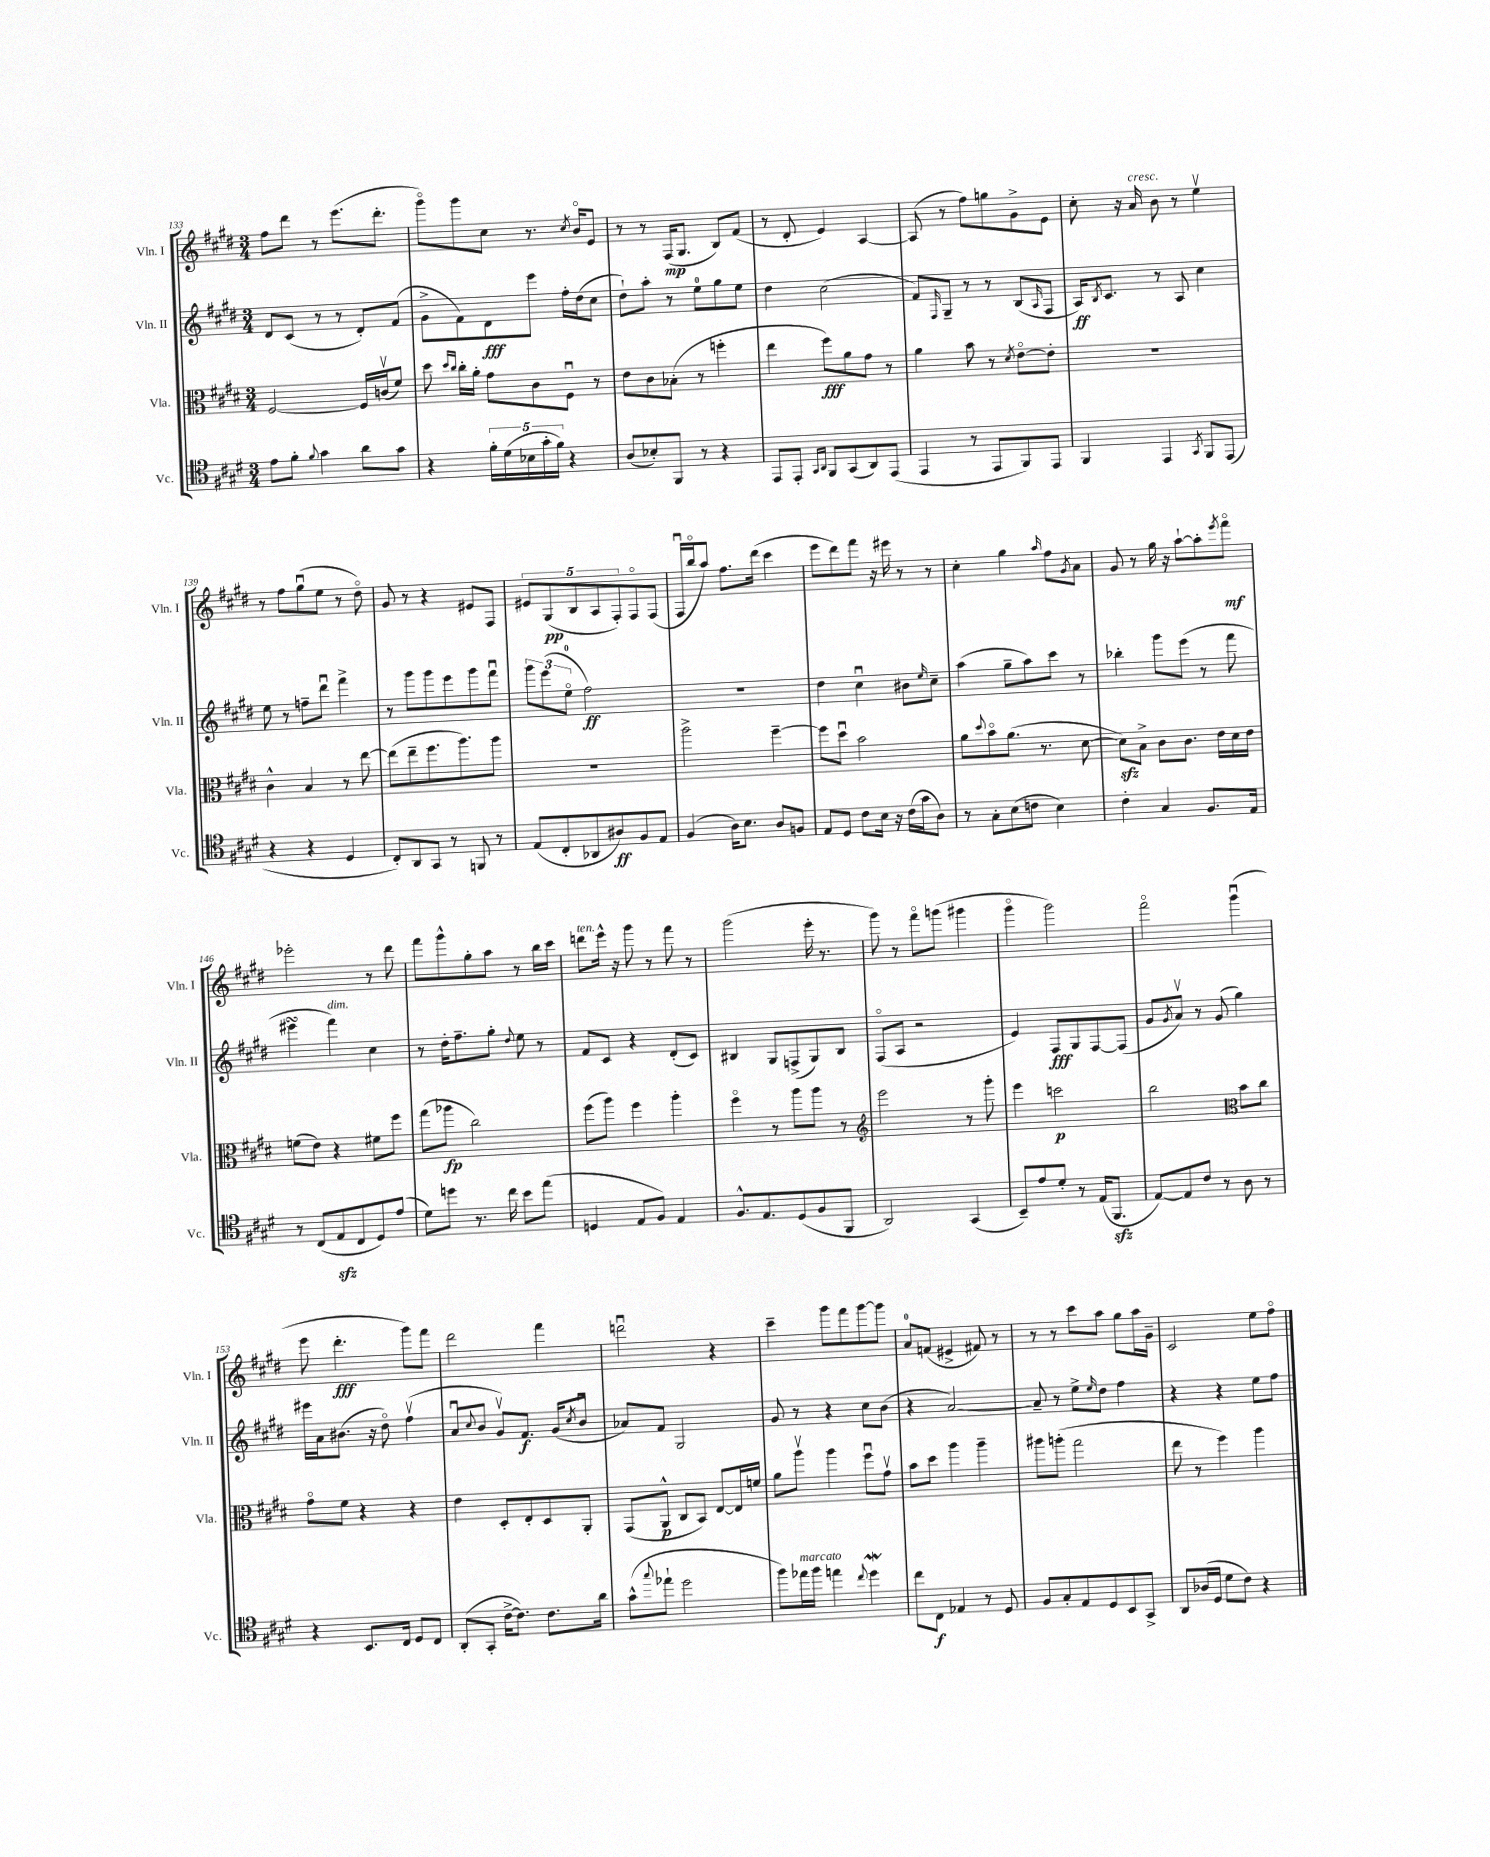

**kern	**dynam	**kern	**dynam	**kern	**dynam	**kern	**dynam
*part4	*part4	*part3	*part3	*part2	*part2	*part1	*part1
*staff4	*staff4	*staff3	*staff3	*staff2	*staff2	*staff1	*staff1
*I"Vc.	*	*I"Vla.	*	*I"Vln. II	*	*I"Vln. I	*
*I'Vc.	*	*I'Vla.	*	*I'Vln. II	*	*I'Vln. I	*
*clefC4	*	*clefC3	*	*clefG2	*	*clefG2	*
*k[f#c#g#d#]	*	*k[f#c#g#d#]	*	*k[f#c#g#d#]	*	*k[f#c#g#d#]	*
*M3/4	*	*M3/4	*	*M3/4	*	*M3/4	*
=133	=133	=133	=133	=133	=133	=133	=133
8e\L	.	[2F#/	.	8d#/L	.	8ff#\L	.
8f#'\J	.	.	.	(8c#/J	.	8ddd#\J	.
8qqf#/	.	.	.	.	.	.	.
4g#\	.	.	.	8r	.	8r	.
.	.	.	.	8r	.	(8.eee\L	.
8a\L	.	16F#/LL]	.	8d#'/L)	.	.	.
.	.	(16cnv/J	.	.	.	8.ddd#'\J	.
8g#\J	.	8f#/J)	.	(8f#/J	.	.	.
=134	=134	=134	=134	=134	=134	=134	=134
4r	.	8dd#\	.	8g#^\L	.	8ggg#\L)	.
.	.	16qqdd#/LL	.	.	.	.	.
.	.	16qqcc#/JJ	.	.	.	.	.
.	.	16cc#'\LL	.	8f#\)	.	8ggg#\	.
.	.	16a'\JJ	.	.	.	.	.
20f#'\LL	.	8g#\L	.	8d#\	fff	8cc#\J	.
(20d#\	.	.	.	.	.	.	.
20B-X\	.	.	.	.	.	.	.
.	.	8c#\	.	8eee\J	.	8.r	.
20g#'\	.	.	.	.	.	.	.
20f#\JJ)	.	.	.	.	.	.	.
4r	.	8F#u\J	.	16ff#'\LL	.	.	.
.	.	.	.	.	.	8qcc#/	.
.	.	.	.	(16dd#\J	.	16b/KL	.
.	.	8r	.	8cc#\J	.	8e/J	.
=135	=135	=135	=135	=135	=135	=135	=135
(8A/L	.	8e\L	.	8dd#`\L)	.	8r	.
8B-X'/)	.	8c#\	.	8aa'\J	.	8r	.
8FF#/J	.	(8B-X'\J	.	8r	.	(16F#/KL	mp
.	.	.	.	.	.	8.G#/J	.
8r	.	8r	.	8ee\L	.	.	.
4r	.	4ffn'\	.	8gg#\	.	8B/L)	.
.	.	.	.	8ee\J	.	(8f#/J	.
=136	=136	=136	=136	=136	=136	=136	=136
8EE/L	.	4ee\	.	4dd#\	.	8r	.
8EE'/J	.	.	.	.	.	8d#'/	.
16qqGG#/LL	.	.	.	.	.	.	.
16qqAA/JJ	.	.	.	.	.	.	.
8FF#/L	.	8ff#\L)	fff	(2cc#\	.	4e/)	.
(8GG#/	.	8a\	.	.	.	.	.
8AA/)	.	8g#\J	.	.	.	[4A/	.
(8EE/J	.	8r	.	.	.	.	.
=137	=137	=137	=137	=137	=137	=137	=137
4EE/	.	4a\	.	8f#/L)	.	(8A/]	.
.	.	.	.	16qqF#/	.	.	.
.	.	.	.	8G#~/J	.	8r	.
8r	.	8b\	.	8r	.	8ff#\L)	.
8EE/L	.	8r	.	8r	.	8ggn\	.
.	.	8qd#/	.	.	.	.	.
8FF#/)	.	[8e\L	.	(8B/L	.	8g#^\	.
.	.	.	.	16qqA/	.	.	.
8EE/J	.	8e'\J]	.	8F#/J	.	8e\J	.
=138	=138	=138	=138	=138	=138	=138	=138
4FF#/	.	2.r	.	16A/KL)	ff	8cc#'\	.
.	.	.	.	8qB/	.	.	.
.	.	.	.	8.c#/J	.	.	.
.	.	.	.	.	.	16r	.
!	!	!	!	!	!	!LO:TX:a:i:t=cresc.	!
.	.	.	.	.	.	16a/	.
4EE/	.	.	.	8r	.	8b\	.
.	.	.	.	8A/	.	8r	.
8qGG#/	.	.	.	.	.	.	.
8FF#/L	.	.	.	4cc#\	.	4eev\	.
(8EE/J	.	.	.	.	.	.	.
!!LO:LB:g=z
=139	=139	=139	=139	=139	=139	=139	=139
4r	.	4c#^^\	.	8ee\	.	8r	.
.	.	.	.	8r	.	8ff#\L	.
4r	.	4B/	.	8ffn~\L	.	(8gg#u\	.
.	.	.	.	8ddd#u\J	.	8ee\J	.
4D#/	.	8r	.	4fff#^\	.	8r	.
.	.	[8ee\	.	.	.	8dd#\)	.
=140	=140	=140	=140	=140	=140	=140	=140
8C#'/L)	.	(8ee\L]	.	8r	.	8g#/	.
8AA/	.	8ee~\	.	8ggg#\L	.	8r	.
8GG#/J	.	8.ff#\	.	8ggg#\	.	4r	.
8r	.	.	.	8eee\	.	.	.
.	.	8.aa\)	.	.	.	.	.
8FFn/	.	.	.	8ggg#\	.	8e#X/L	.
8r	.	8aa\J	.	8fff#u\J	.	8F#/J	.
=141	=141	=141	=141	=141	=141	=141	=141
(8E/L	.	2.r	.	12ggg#\L	.	10e#X/L	.
.	.	.	.	(12eee\	.	.	.
.	.	.	.	.	.	(10G#/	pp
8C#'/	.	.	.	.	.	.	.
.	.	.	.	12ee\J	.	.	.
.	.	.	.	.	.	10B/	.
8AA-X/	.	.	.	2ff#\)	ff	.	.
.	.	.	.	.	.	10A/	.
8A#X/)	ff	.	.	.	.	.	.
.	.	.	.	.	.	10F#'/)	.
8F#/	.	.	.	.	.	8F#/	.
8E/J	.	.	.	.	.	(8F#/J	.
=142	=142	=142	=142	=142	=142	=142	=142
(4F#/	.	2aa^\	.	2.r	.	16F#u/LL	.
.	.	.	.	.	.	16bb/J	.
.	.	.	.	.	.	8aa/J)	.
16A\KL)	.	.	.	.	.	8.ff#\L	.
8.B\J	.	.	.	.	.	.	.
.	.	.	.	.	.	(16ddd#\Jk	.
8A/L	.	[4ff#~\	.	.	.	4ccc#\	.
8Fn/J	.	.	.	.	.	.	.
=143	=143	=143	=143	=143	=143	=143	=143
8E/L	.	8ff#\L]	.	4dd#\	.	8eee\L	.
8D#/J	.	8dd#u\J	.	.	.	8ddd#\)	.
8c#\L	.	2b\	.	4cc#u\	.	8fff#\J	.
16B\Jk	.	.	.	.	.	16r	.
16r	.	.	.	.	.	16eee#X\	.
(16c#\LL	.	.	.	8b#X\L	.	8r	.
16g#\J	.	.	.	.	.	.	.
.	.	.	.	16qqee/	.	.	.
8A\J)	.	.	.	8cc#~\J	.	8r	.
=144	=144	=144	=144	=144	=144	=144	=144
8r	.	8a\L	.	(4aa\	.	4cc#'\	.
.	.	8qqdd#/	.	.	.	.	.
8G#'\L	.	8b\	.	.	.	.	.
(8B\	.	(8.a\J	.	8gg#~\L	.	4gg#\	.
8cn\J	.	.	.	8aa\)	.	.	.
.	.	8.r	.	.	.	.	.
.	.	.	.	.	.	16qqaa/	.
4B\)	.	.	.	8ccc#\J	.	8ff#\L	.
.	.	.	.	.	.	8qg#/	.
.	.	[8d#\	.	8r	.	8a\J	.
=145	=145	=145	=145	=145	=145	=145	=145
4c#'\	.	8d#zz\L])	.	4bb-X'\	.	8g#/	.
.	.	8B^\J	.	.	.	8r	.
4G#/	.	8c#\L	.	8ggg#\L	.	16gg#\	.
.	.	.	.	.	.	16r	.
.	.	8.c#\J	.	(8eee\J	.	[8aa`\L	.
8.F#/L	.	.	.	8r	.	8aa'\]	.
.	.	16e\LL	.	.	.	.	.
.	.	.	.	.	.	8qeee/	.
.	.	16d#\	.	8fff#\	.	8fff#\J	mf
16E/Jk	.	16e\JJ	.	.	.	.	.
!!LO:LB:g=z
=146	=146	=146	=146	=146	=146	=146	=146
8r	.	(8fn\L	.	4eee#XsSsS\	.	2eee-X'\	.
(8C#/L	.	8e\J)	.	.	.	.	.
!	!	!	!	!LO:TX:a:i:t=dim.	!	!	!
8Ezz/	.	4r	.	4fff#\)	.	.	.
8C#/	.	.	.	.	.	.	.
8D#/)	.	8f#X\L	.	4cc#\	.	8r	.
(8e/J	.	8ff#\J	.	.	.	8ddd#\	.
=147	=147	=147	=147	=147	=147	=147	=147
8d#\L)	.	(8gg#\L	.	8r	.	8fff#\L	.
8ddn\J	.	8aa-X\J	fp	16dd#'\KL	.	8ggg#^^\	.
.	.	.	.	8.ff#~\	.	.	.
8.r	.	2cc#\)	.	.	.	8gg#'\	.
.	.	.	.	8gg#'\J	.	8aa\J	.
16cc#\	.	.	.	.	.	.	.
.	.	.	.	8qqdd#/	.	.	.
8b\L	.	.	.	8ee\	.	8r	.
(8ee\J	.	.	.	8r	.	16bb\LL	.
.	.	.	.	.	.	16ccc#\JJ	.
=148	=148	=148	=148	=148	=148	=148	=148
!	!	!	!	!	!	!LO:TX:a:i:t=ten.	!
4Dn/	.	(8ff#\L	.	8f#/L	.	8dddn\L	.
.	.	8aa\J)	.	8c#/J	.	16eee^^\Jk	.
.	.	.	.	.	.	16r	.
8E/L	.	4ff#\	.	4r	.	8ggg#\	.
8F#/J)	.	.	.	.	.	8r	.
4E/	.	4aa'\	.	(8d#'/L	.	8fff#\	.
.	.	.	.	8c#/J)	.	8r	.
=149	=149	=149	=149	=149	=149	=149	=149
8.F#^^/L	.	4ff#\	.	4B#X/	.	(2ggg#\	.
8.E/	.	.	.	.	.	.	.
.	.	8r	.	8G#/L	.	.	.
(8D#/	.	8aa\L	.	(8Fn^/	.	.	.
8F#/	.	8aa\J	.	8G#/)	.	16eee'\	.
.	.	.	.	.	.	8.r	.
8FF#/J	.	8r	.	8B#/J	.	.	.
=150	=150	=150	=150	=150	=150	=150	=150
*	*	*clefG2	*	*	*	*	*
2AA/)	.	2eee\	.	(8F#/L	.	8ggg#\)	.
.	.	.	.	8A/J	.	8r	.
.	.	.	.	2r	.	8fff#\L	.
.	.	.	.	.	.	(8gggn\J	.
(4GG#/	.	8r	.	.	.	4ggg#X\	.
.	.	8ggg#'\	.	.	.	.	.
=151	=151	=151	=151	=151	=151	=151	=151
8BB~/L)	.	4eee\	.	4e/)	.	4ggg#\	.
8e/	.	.	.	.	.	.	.
8d#'/J	.	2cccn\	p	8F#/L	fff	2ggg#\)	.
8r	.	.	.	8G#/	.	.	.
(16E/KL	.	.	.	[8F#/	.	.	.
8.FF#zz/J	.	.	.	.	.	.	.
.	.	.	.	(8F#/J]	.	.	.
=152	=152	=152	=152	=152	=152	=152	=152
[8E/L)	.	2bb\	.	8g#/L	.	2fff#\	.
.	.	.	.	8qg#/	.	.	.
8E/]	.	.	.	8av/J)	.	.	.
8c#/J	.	.	.	8r	.	.	.
8r	.	.	.	(8g#/	.	.	.
*	*	*clefC3	*	*	*	*	*
8A\	.	8b\L	.	4gg#\)	.	(4ggg#u\	.
8r	.	8cc#\J	.	.	.	.	.
!!LO:LB:g=z
=153	=153	=153	=153	=153	=153	=153	=153
4r	.	8g#\L	.	16eee#X\LL	.	8eee\	.
.	.	.	.	16a\J	.	.	.
.	.	8f#\J	.	(8.b#X\J	.	4.ddd#'\	fff
8.BB/L	.	4r	.	.	.	.	.
.	.	.	.	16r	.	.	.
.	.	.	.	8dd#\)	.	.	.
16C#/Jk	.	.	.	.	.	.	.
8D#/L	.	4r	.	(4ff#v\	.	8ggg#\L)	.
8C#/J	.	.	.	.	.	8fff#\J	.
=154	=154	=154	=154	=154	=154	=154	=154
(8AA'/L	.	4e\	.	8au/L	.	2ddd#\	.
.	.	.	.	8qqcc#/	.	.	.
8GG#'/J	.	.	.	8b/J	.	.	.
[16c#^\KL	.	8D#'/L	.	8g#v/L)	.	.	.
8.c#\J])	.	.	.	.	.	.	.
.	.	8E'/	.	8.f#/J	f	.	.
8.c#\L	.	8D#/	.	.	.	4fff#\	.
.	.	.	.	(16g#/KL	.	.	.
.	.	.	.	8qcc#/	.	.	.
.	.	8AA'/J	.	8bu/J	.	.	.
16a\Jk	.	.	.	.	.	.	.
=155	=155	=155	=155	=155	=155	=155	=155
(8g#^^\L	.	(8GG#/L	.	8a-X/L)	.	2dddnu\	.
8qqgg#/	.	.	.	.	.	.	.
8ee-X`\J	.	8AA^^/J	p	8f#/J	.	.	.
2dd#\	.	8C#/L	.	2G#/	.	.	.
.	.	8BB/J)	.	.	.	.	.
.	.	[8E/L	.	.	.	4r	.
.	.	16E/L]	.	.	.	.	.
.	.	16fn/JJ	.	.	.	.	.
=156	=156	=156	=156	=156	=156	=156	=156
8ff#\L)	.	8a\L	.	8g#/	.	4ccc#~\	.
!LO:TX:a:i:t=marcato	!	!	!	!	!	!	!
16ee-X\L	.	8aav\J	.	8r	.	.	.
16ff#\JJ	.	.	.	.	.	.	.
4een\	.	4aa\	.	4r	.	8ggg#\L	.
.	.	.	.	.	.	8fff#\	.
8qqcc#/	.	.	.	.	.	.	.
4dd#W\	.	8ff#u\L	.	8cc#\L	.	[8ggg#\	.
.	.	8g#v\J	.	(8b\J	.	8ggg#\J]	.
=157	=157	=157	=157	=157	=157	=157	=157
8cc#\L	.	8b\L	.	4r	.	8a/L	.
8C#\J	f	8dd#\J	.	.	.	(8fn/J	.
4E-X/	.	4aa\	.	[2a/)	.	4e#X^/	.
8r	.	4aa~\	.	.	.	8f#X/)	.
8D#/	.	.	.	.	.	8r	.
=158	=158	=158	=158	=158	=158	=158	=158
8F#/L	.	8aa#X\L	.	8a~/]	.	8r	.
8G#'/	.	(8aan'\J	.	8r	.	8r	.
8E/	.	2gg#\	.	8ee^\L	.	8ccc#\L	.
.	.	.	.	16qqee/	.	.	.
8D#/	.	.	.	8dd#\J	.	8aa\J	.
8BB/	.	.	.	4ff#\	.	8gg#\L	.
8GG#^/J	.	.	.	.	.	16aa\L	.
.	.	.	.	.	.	16g#~\JJ	.
=159	=159	=159	=159	=159	=159	=159	=159
8AA/L	.	8ee\	.	4r	.	2c#/	.
(16A-X/L	.	8r	.	.	.	.	.
16D#/JJ	.	.	.	.	.	.	.
8d#\L	.	4ff#\)	.	4r	.	.	.
8c#\J)	.	.	.	.	.	.	.
4r	.	4aa\	.	8ee\L	.	8ee\L	.
.	.	.	.	8ff#\J	.	8ff#\J	.
==	==	==	==	==	==	==	==
*-	*-	*-	*-	*-	*-	*-	*-
